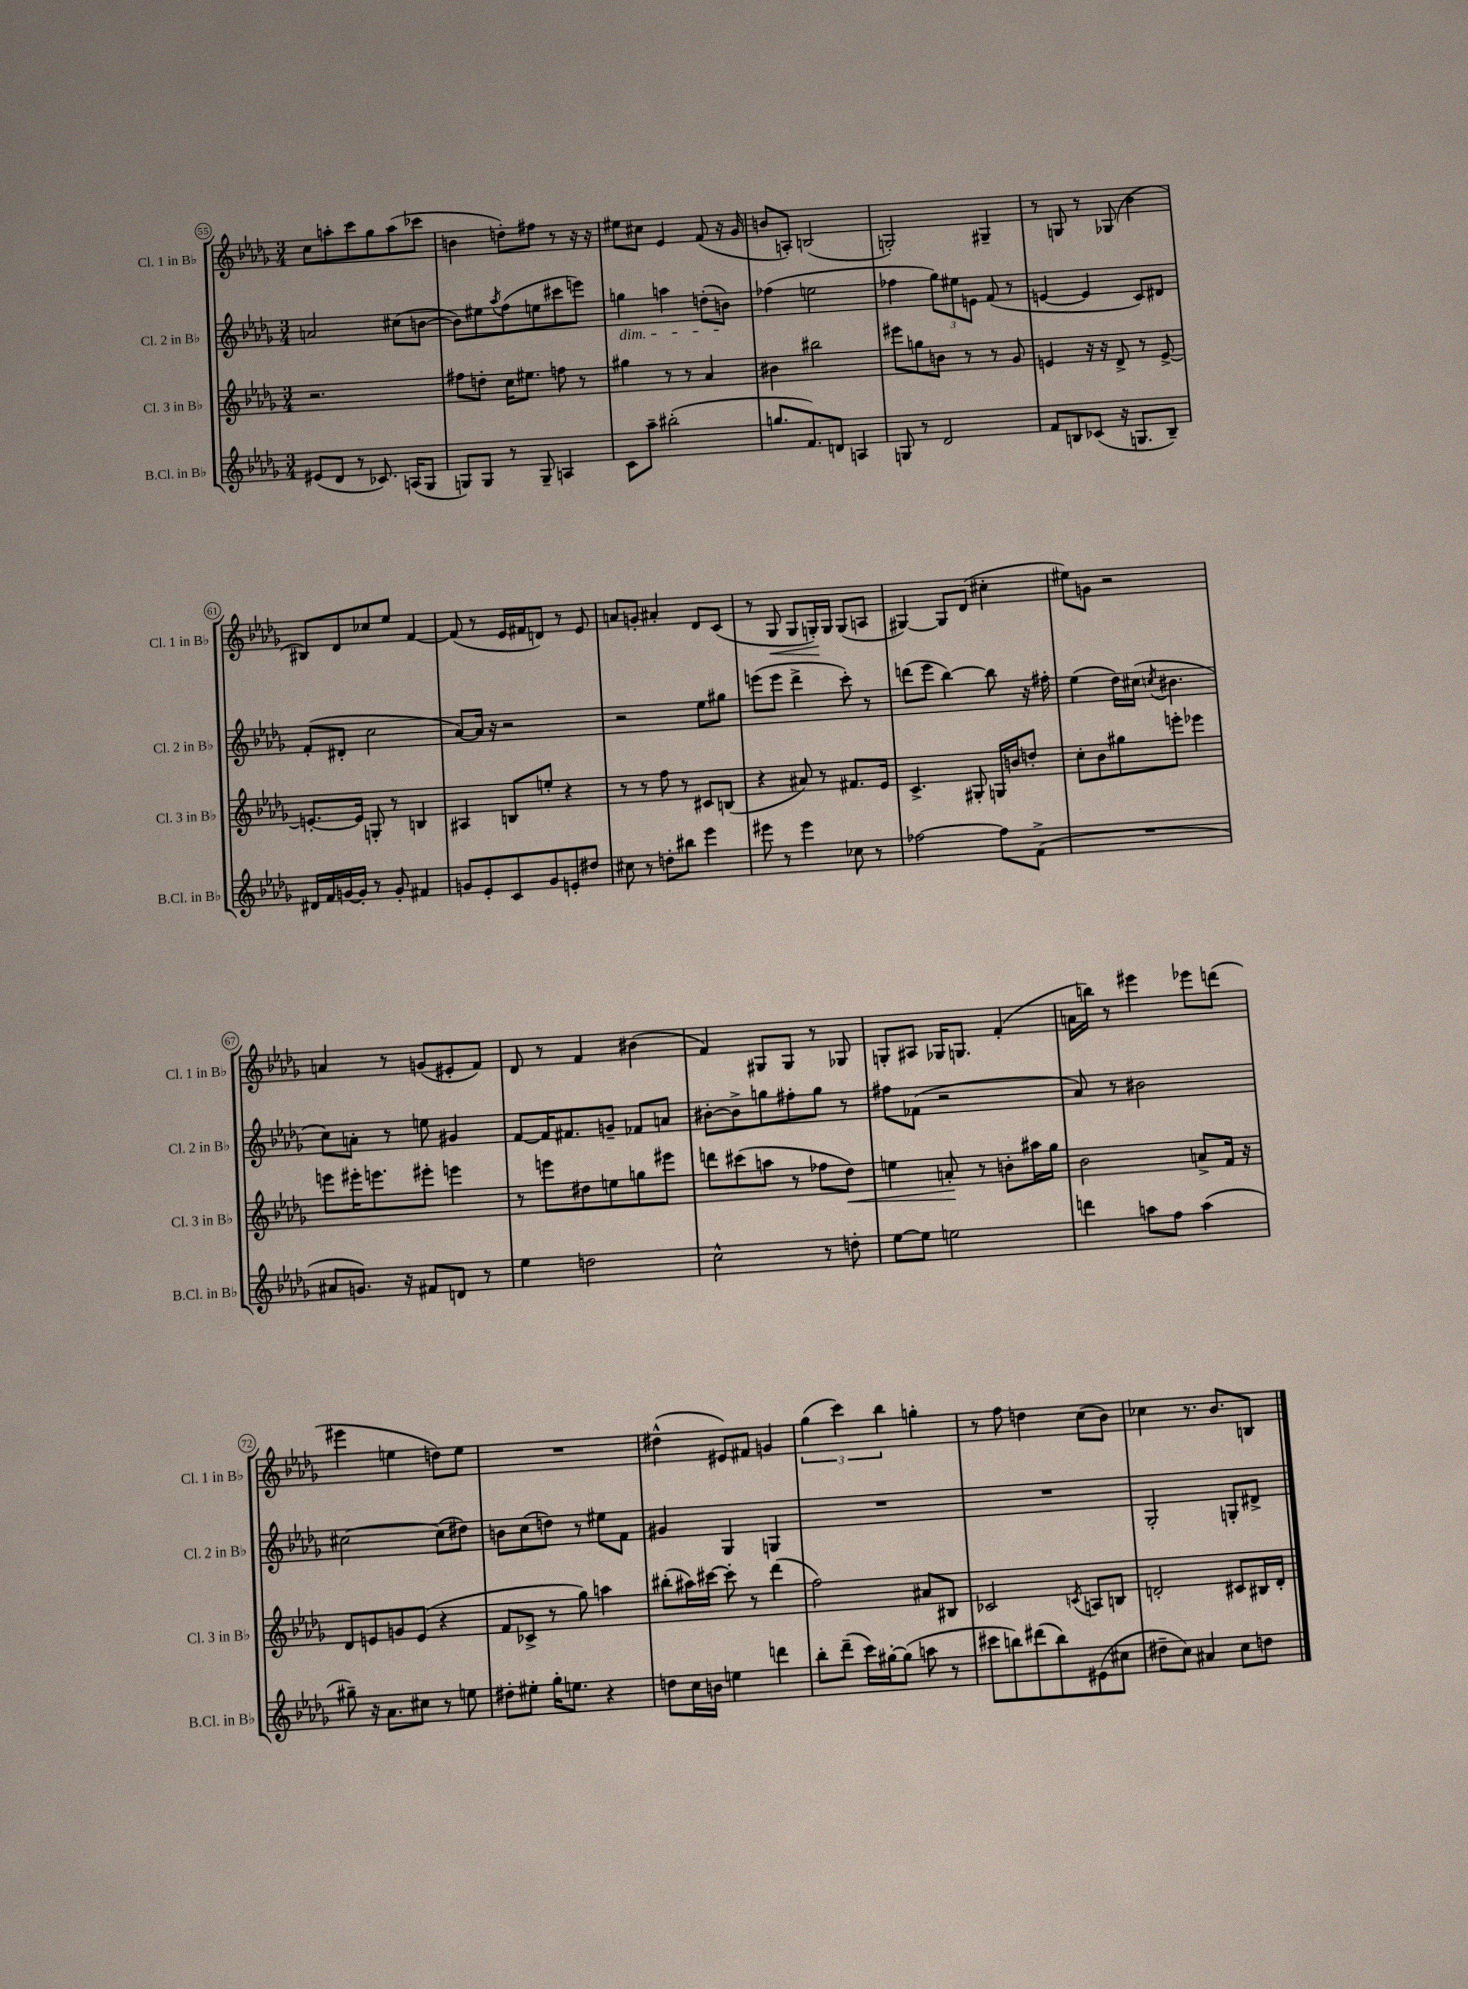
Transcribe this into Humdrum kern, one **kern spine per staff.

**kern	**kern	**kern	**kern
*staff4	*staff3	*staff2	*staff1
*clefG2	*clefG2	*clefG2	*clefG2
*k[b-e-a-d-g-]	*k[b-e-a-d-g-]	*k[b-e-a-d-g-]	*k[b-e-a-d-g-]
*M3/4	*M3/4	*M3/4	*M3/4
(8e#	2.r	2a	8cc
8d-	.	.	8aa'
8r	.	.	8ccc
8.c-)	.	.	8gg-
.	.	(8cc#	(8aa
(16A	.	.	.
8G-	.	[8b	8ccc-
=	=	=	=
8G)	8ff#	8b])	4b
8G	8dd'	8ee#	.
.	.	8qaa-	.
8r	16cc	(8ff	8dd')
.	8.ee#	.	.
8G~	.	8ee	8ff#
4A	8ff	8ccc#	8r
.	8r	8eee)	16r
.	.	.	16r
=	=	=	=
8c	4gg#	4gg	8ee#
8aa-~	.	.	8cc#
(2bb#'	8r	4aa	4e-
.	8r	.	.
.	4a-	(8dd'	(8f
.	.	8b)	16r
.	.	.	16g-
=	=	=	=
8.gg	4b#	(4ff-	8b
.	.	.	8A')
8.f)	.	.	.
.	2bb#	2ee	(2B
8d	.	.	.
4A	.	.	.
=	=	=	=
8G	8eee#	4ff-	2G')
8r	8gg	.	.
2d-	8b	12gg-)	.
.	.	12ee#	.
.	8r	.	.
.	.	12e	.
.	8r	(8f	4G#~
.	8g-	8r	.
=	=	=	=
8f	4e	[4e	8r
8B	.	.	8G
(8c-	16r	4e]	8r
.	16r	.	.
16r	8d-^	.	(8G-
8.G	.	.	.
.	8r	8c)	4b-
8B~)	[8e^	8d#	.
=	=	=	=
16d#	8.e'_	(8f'	8B#)
16f	.	.	.
[16g	.	8d#'	8d-
16g']	16e]	.	.
8r	8G'	2cc	8cc-
8g'	8r	.	8ee-
4f#	4B	.	[4f
=	=	=	=
8g	4A#	[8a-)	(8f]
8e-'	.	16a-]	8r
.	.	16r	.
8c	8B	2r	16e-
.	.	.	16f#
8g	8ee'	.	8d)
8e'	4r	.	8r
8dd#	.	.	8e-
=	=	=	=
8cc#	8r	2r	8a
8r	8r	.	8g'
8dd'	8ff	.	4a#'
8bb#	8r	.	.
4eee-	8c#	8ee-	8d-
.	(8B	8gg#	(8c
=	=	=	=
8eee#	4r	(8eee	8r
8r	.	8eee	8G-
4eee#	8a#)	4ddd-^	8G-
.	8r	.	16G')
.	.	.	16G
8cc-	8.f#	8ccc')	(8G
8r	.	8r	8A
.	16e-	.	.
=	=	=	=
[2ff-	4.c^	(8ddd	[4G#)
.	.	8eee-	.
.	.	[4bb-)	8G#]
.	8G#'	.	(8d-
8ff-]	16G	8bb-]	4cc#'
.	16b	.	.
(8f^	8dd'	16r	.
.	.	16ff#'	.
=	=	=	=
2.r	8cc'	(4ee-	8ee#)
.	8b-	.	8g
.	8gg#	16dd-)	2r
.	.	(16cc#	.
.	.	8qcc	.
.	8eee'	4.b#	.
.	4eee-	.	.
=	=	=	=
8a#	8eee	8cc)	4a
8.g)	16eee#'	8a'	.
.	8.eee	.	.
.	.	8r	8r
16r	.	.	.
8f#	8eee#'	8ee	(8g
8d	4eee	4g#	8e#'
8r	.	.	8f)
=	=	=	=
4ee-	8r	[8f	8d-
.	8eee	16f]	8r
.	.	8.f#	.
2dd	8dd#	.	4f
.	8ee	8g~	.
.	8gg	8f-	(4b#
.	8eee#	8a	.
=	=	=	=
2cc^^	8ddd	[8b#'	4f)
.	(8ccc#	8b#^]	.
.	8aa	8gg	8G#
.	8r	8ff#'	8G#
8r	8ff-	8gg	8r
8dd'	8dd-)	8r	8G-
=	=	=	=
[8ee-	4ee	8ff#	8G'
8ee-]	.	(8f-	8A#
2ee	8a'	2r	16G-
.	.	.	8.G
.	8r	.	.
.	8b'	.	(4f'
.	16aa#	.	.
.	16gg-	.	.
=	=	=	=
4ddd	2b-	8a-)	16a
.	.	.	16bb)
.	.	8r	8r
8aa	.	2b#	4eee#
8ff	.	.	.
(4aa	8a^	.	8eee-
.	16f	.	(8ddd
.	16r	.	.
=	=	=	=
8gg#~)	8d-	[2cc#	4eee#
16r	8e	.	.
8.a-	.	.	.
.	8g	.	4ee
8cc#	(8e	.	.
8r	4r	(8cc#]	8dd)
8ee	.	8dd#)	8ee
=	=	=	=
8dd#'	8f	8b	2.r
8ee#'	8c-^	(8cc	.
16gg-'	8r	8dd)	.
8.ee	.	.	.
.	8gg-)	8r	.
4r	4aa	8ee#	.
.	.	8f	.
=	=	=	=
8dd	(8bb#'	4g#	(4dd#^^
16cc	16aa#)	.	.
16b	[16ccc#	.	.
4ee	8ccc#']	4G-	8e#)
.	8r	.	8f#
4ddd	(4ddd-	4G	4g
=	=	=	=
8bb-'	2ff)	2.r	(6gg-
(8ddd-~	.	.	.
.	.	.	6ccc)
16ccc)	.	.	.
[16gg#'	.	.	.
.	.	.	6bb-
(8gg#]	.	.	.
8aa	8a#	.	4gg'
8r	8B#	.	.
=	=	=	=
8ccc#	2c-	2.r	8r
8bb)	.	.	8ff
(8ddd#	.	.	4dd
8bb)	.	.	.
.	8qc	.	.
(8e#	8A	.	(8cc
8cc#	8B	.	8b-)
=	=	=	=
8dd#~	2d'	2G-'	4cc-
8cc)	.	.	.
4a#	.	.	8.r
.	.	.	8.b-
8cc	8c#	8G'	.
8dd	16B#	8d#^	8B
.	16d'	.	.
==	==	==	==
*-	*-	*-	*-
